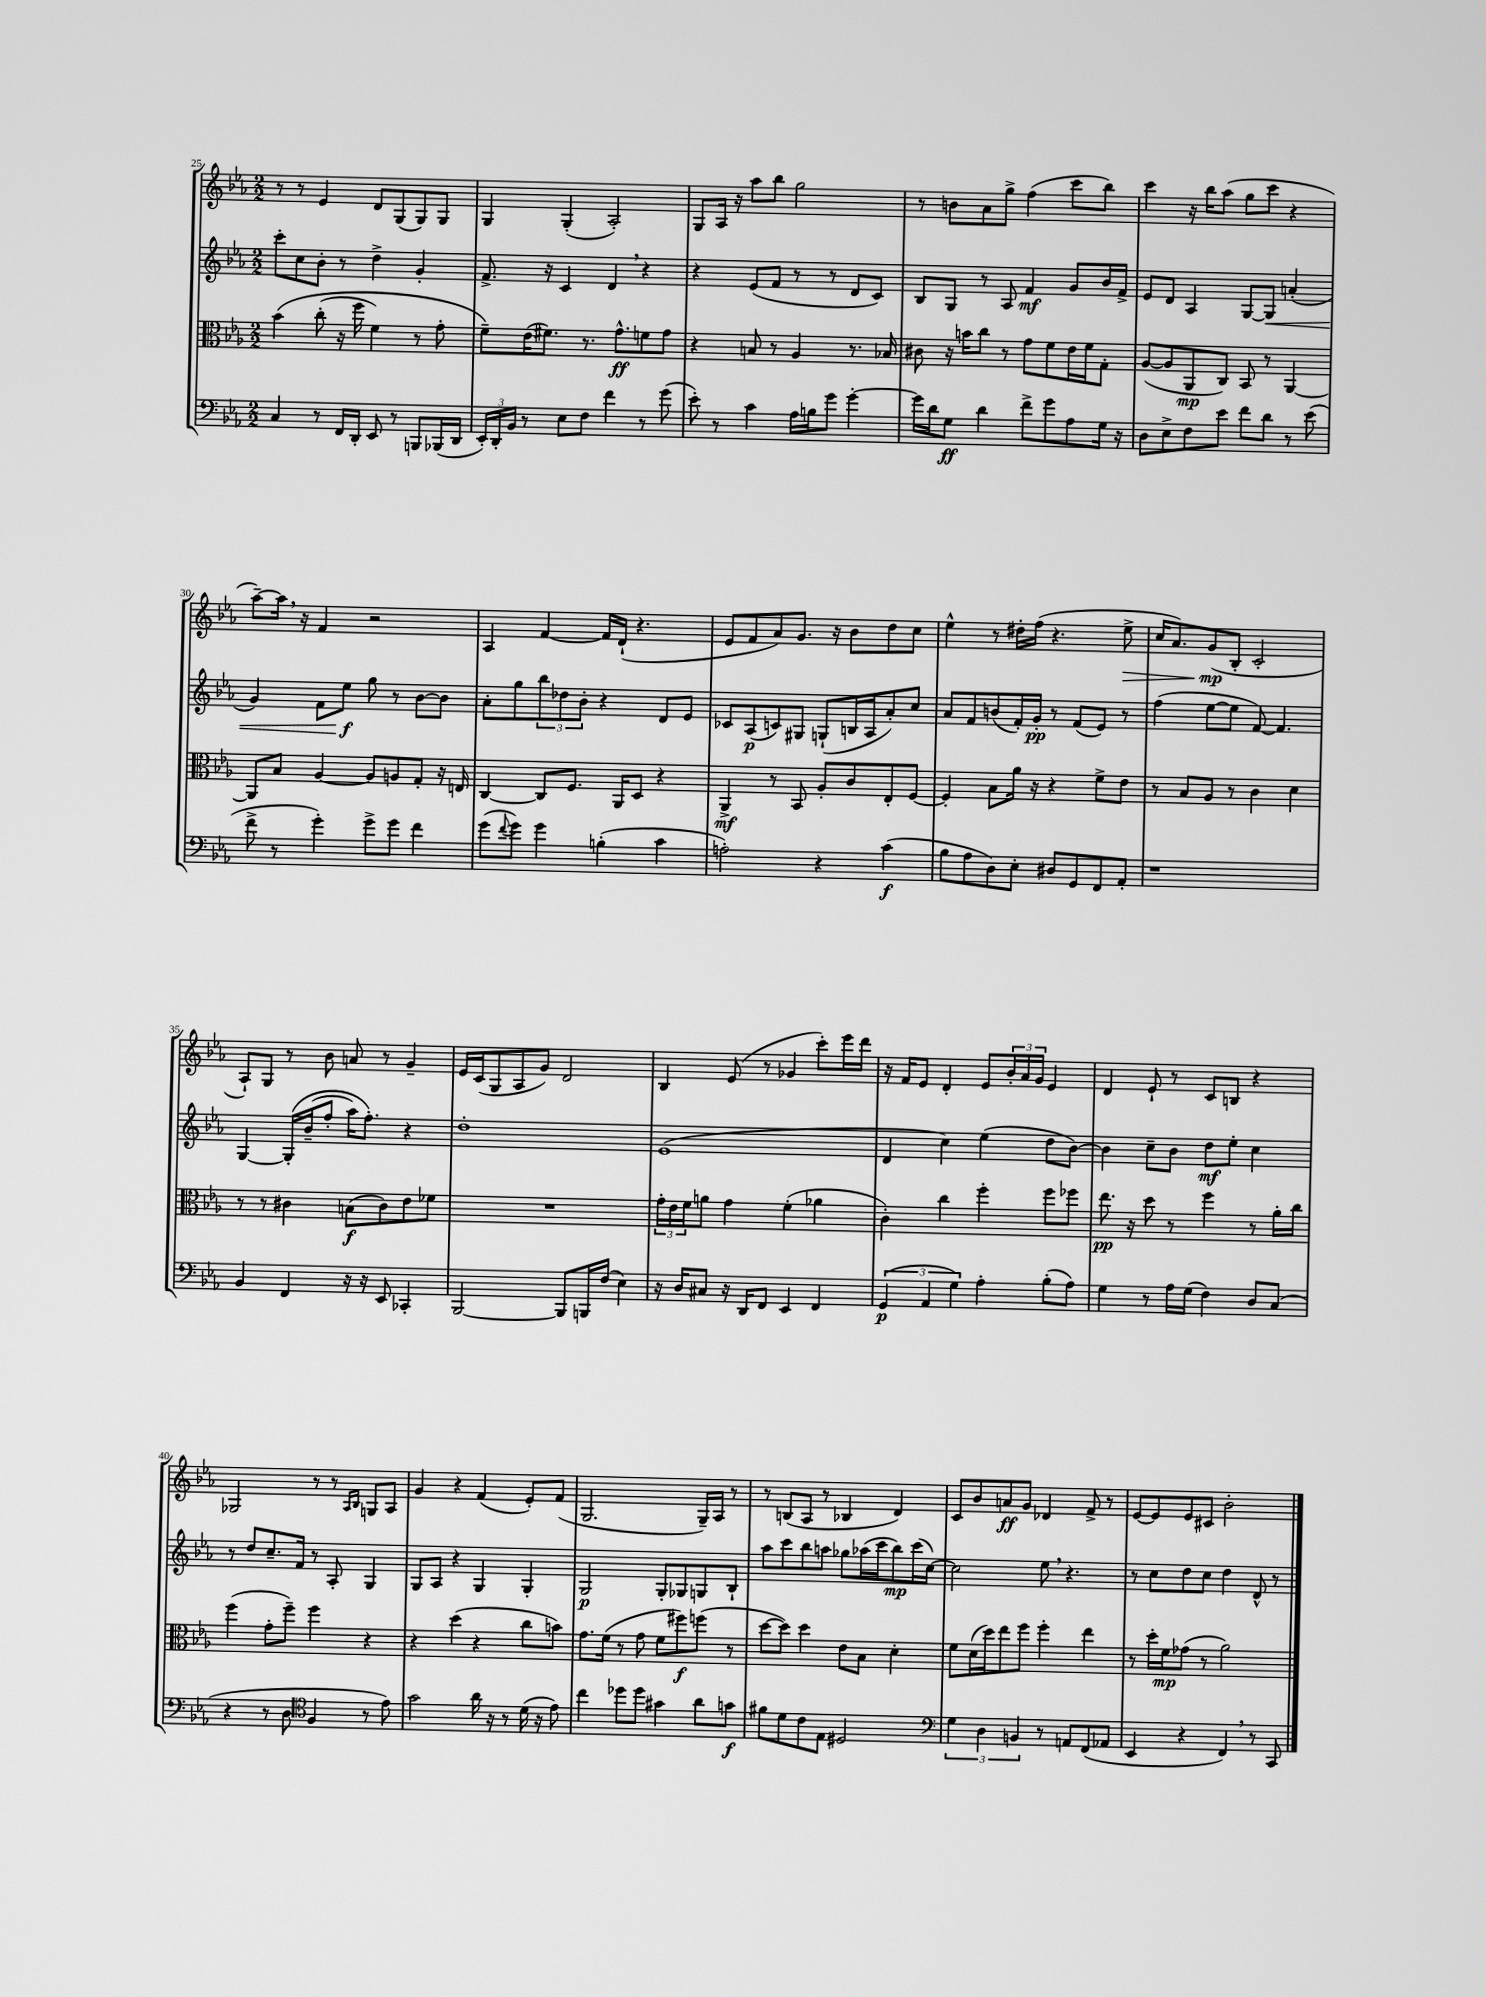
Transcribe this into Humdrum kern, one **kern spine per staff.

**kern	**kern	**kern	**kern
*staff4	*staff3	*staff2	*staff1
*clefF4	*clefC3	*clefG2	*clefG2
*k[b-e-a-]	*k[b-e-a-]	*k[b-e-a-]	*k[b-e-a-]
*M2/2	*M2/2	*M2/2	*M2/2
4C	&(4b-	8ccc'	8r
.	.	8cc	8r
8r	(8cc'	8b-'	4e-
16FF	16r	8r	.
16DD'	16ff	.	.
8EE-	4f)	4dd^	8d
8r	.	.	(8G
8BBB	8r	4g'	8G)
(16BBB-	8g'	.	8G
16DD	.	.	.
=	=	=	=
24EE-')	8f~&)	8.f^	4G
24DD'	.	.	.
24BB-	.	.	.
8r	(16e-	.	.
.	8.f#)	16r	.
8E-	.	4c	(4G'
8F	8.r	.	.
4f	.	4d	2A-')
.	8.g^^	.	.
8r	8f	4r	.
(8g	8g	.	.
=	=	=	=
8e-')	4r	4r	8G
8r	.	.	16A-
.	.	.	16r
4c	8B	(8e-	8aa-
.	8r	8f	8bb-
16A-	4A-	8r	2gg
16B	.	.	.
8g	.	8r	.
[4g'	8.r	8d	.
.	.	8c)	.
.	16B-	.	.
=	=	=	=
16g]	8c#	8B-	8r
16d	.	.	.
8G	16r	8G	8b
.	16b	.	.
4d	8cc	8r	8a-
.	8r	8A-	8gg^
8f^	8g	4f	(4ff
8g	8f	.	.
8A-	16e-	8g	8ccc
.	16f	.	.
16G	8G'	16b-	8bb-)
16r	.	16f^	.
=	=	=	=
8D	([8A-	8e-	4ccc
8E-^	8A-]	8d	.
8F	8AA-	4A-	16r
.	.	.	16bb-
8e-	8C)	.	(8aa-
8f	8BB-	[8G	8gg
8d	8r	8G]	8ccc
8r	[4AA-	(4a'	4r
(8e-	.	.	.
=	=	=	=
8f^	8AA-]	4g)	[8aa-~)
8r	8B-	.	16aa-]
.	.	.	16r
4g')	[4A-	8f	4f
.	.	8ee-	.
8g^	8A-]	8gg	2r
8g	8A	8r	.
4f	8G'	[8b-	.
.	16r	8b-]	.
.	16E	.	.
=	=	=	=
(8g	[4C	8a-'	4A-
8qqf	.	.	.
8g)	.	8gg	.
4g	8C]	12bb-	[4f
.	.	12dd-	.
.	8.F	.	.
.	.	12b-'	.
(4B'	.	4r	16f]
.	16AA-	.	(16d`
.	8D	.	4.r
4c	4r	8d	.
.	.	8e-	.
=	=	=	=
2A')	4AA-^	8c-	8e-
.	.	(8A-	8f
.	8r	8c)	8a-)
.	8BB-	8G#	8.g
4r	8A-'	(8G`	.
.	.	.	16r
.	8c	16B	8b-
.	.	16A-	.
(4c	8E-'	8a-')	8dd
.	[8F	8cc	8cc
=	=	=	=
8B-	4F']	8a-	4ee-^^
8A-	.	8f	.
8D)	8B-	(8b	8r
8E-'	16a-	16f')	16dd#'
.	16r	16g'	(16ff
8D#	4r	8r	4.r
8GG	.	(8f	.
8FF	8f^	8e-)	.
8AA-'	8e-	8r	8ee-^
=	=	=	=
1r	8r	(4ff	16cc
.	.	.	8.a-)
.	8B-	.	.
.	8A-	[8ee-	(8g
.	8r	8ee-]	8B-'
.	4c	[8f)	2c'
.	.	4.f]	.
.	4d	.	.
=	=	=	=
4BB-	8r	[4G	8A-`)
.	8r	.	8G
4FF	4c#	&(16G']	8r
.	.	(16b-~	.
.	.	8ff'	8b-
16r	(8B	16aa-)	8a
16r	.	8.ff'&)	.
8EE-	8c#)	.	8r
4CC-'	8e-	4r	4g~
.	8f-	.	.
=	=	=	=
[2BBB-	1r	1dd'	16e-
.	.	.	(16c
.	.	.	8G
.	.	.	8A-
.	.	.	8g)
8BBB-]	.	.	2d
16BBB	.	.	.
(16F	.	.	.
4E-)	.	.	.
=	=	=	=
16r	24g'	(1e-	4B-
.	24e-	.	.
16D	.	.	.
.	24f	.	.
8C#	8a	.	.
16r	4g	.	(8e-
16DD	.	.	.
8FF	.	.	8r
4EE-	(4f'	.	4g-
4FF	4a-	.	8ccc')
.	.	.	16eee-
.	.	.	16ddd
=	=	=	=
(6GG	4c')	4d	16r
.	.	.	16f
.	.	.	8e-
6AA-	.	.	.
.	4cc	4cc)	4d'
6G)	.	.	.
4A-'	4ff'	(4ee-	8e-
.	.	.	24b-'
.	.	.	24a-
.	.	.	24g
(8B-'	8ff	8dd	4e-
8A-)	8ff-	[8b-)	.
=	=	=	=
4G	8.ee-	4b-]	4d
.	16r	.	.
8r	8dd	8cc~	8e-`
16A-	8r	8b-	8r
(16G	.	.	.
4F)	4ff	8dd	8c
.	.	8ee-'	8B
8D	8r	4cc	4r
(8C	16a-'	.	.
.	16cc	.	.
=	=	=	=
4r	(4ff	8r	2G-
.	.	8dd	.
8r	8g'	8.cc~	.
8D	8ff~)	.	.
.	.	16f	.
*clefC4	*	*	*
4F	4ff	8r	8r
.	.	8A-'	8r
.	.	.	16qqA-
.	.	.	16qqB-
8r	4r	4G	8G
8e-)	.	.	8A-
=	=	=	=
2g	4r	8G	4g
.	.	8A-	.
.	(4dd	4r	4r
16a-	4r	4G	(4f
16r	.	.	.
8r	.	.	.
(16d	8cc	4G'	8e-')
16r	.	.	.
8e-)	8b)	.	(8f
=	=	=	=
4cc	8.g	2G	2.G
.	(16f	.	.
8dd-	8r	.	.
8dd-	8g	.	.
4g#	8f	8G'	.
.	8ff#)	8G-	.
8a-	(8ff	8G	16G~)
.	.	.	16A-
8g	8r	8B-`	8r
=	=	=	=
8f#	[8dd	8aa-	8r
8d	8dd])	8ccc	(8B
8c	4dd	8bb-	8A-
8E-	.	8aa	8r
2D#	8e-	8gg-	4B-
.	8B-	(16aa-	.
.	.	16ccc	.
.	4d'	8bb-)	4d)
.	.	(16ccc	.
.	.	[16cc)	.
=	=	=	=
*clefF4	*	*	*
6G	8f	2cc]	8c
.	(16d	.	8b-
6D	.	.	.
.	16dd)	.	.
.	8ee-	.	8a
6BB	.	.	.
.	8ff	.	8g
8r	4ff'	8ee-	4d-
8AA	.	4.r	.
(8FF	4ee-	.	8f^
8AA-	.	.	8r
=	=	=	=
4EE-	8r	8r	[8e-
.	16dd'	8cc	8e-]
.	16f	.	.
4r	(8g-	8dd	8e-
.	8r	8cc	8c#
4FF)	2a-)	4dd	2b-'
8r	.	8d^^	.
8CC	.	8r	.
==	==	==	==
*-	*-	*-	*-
